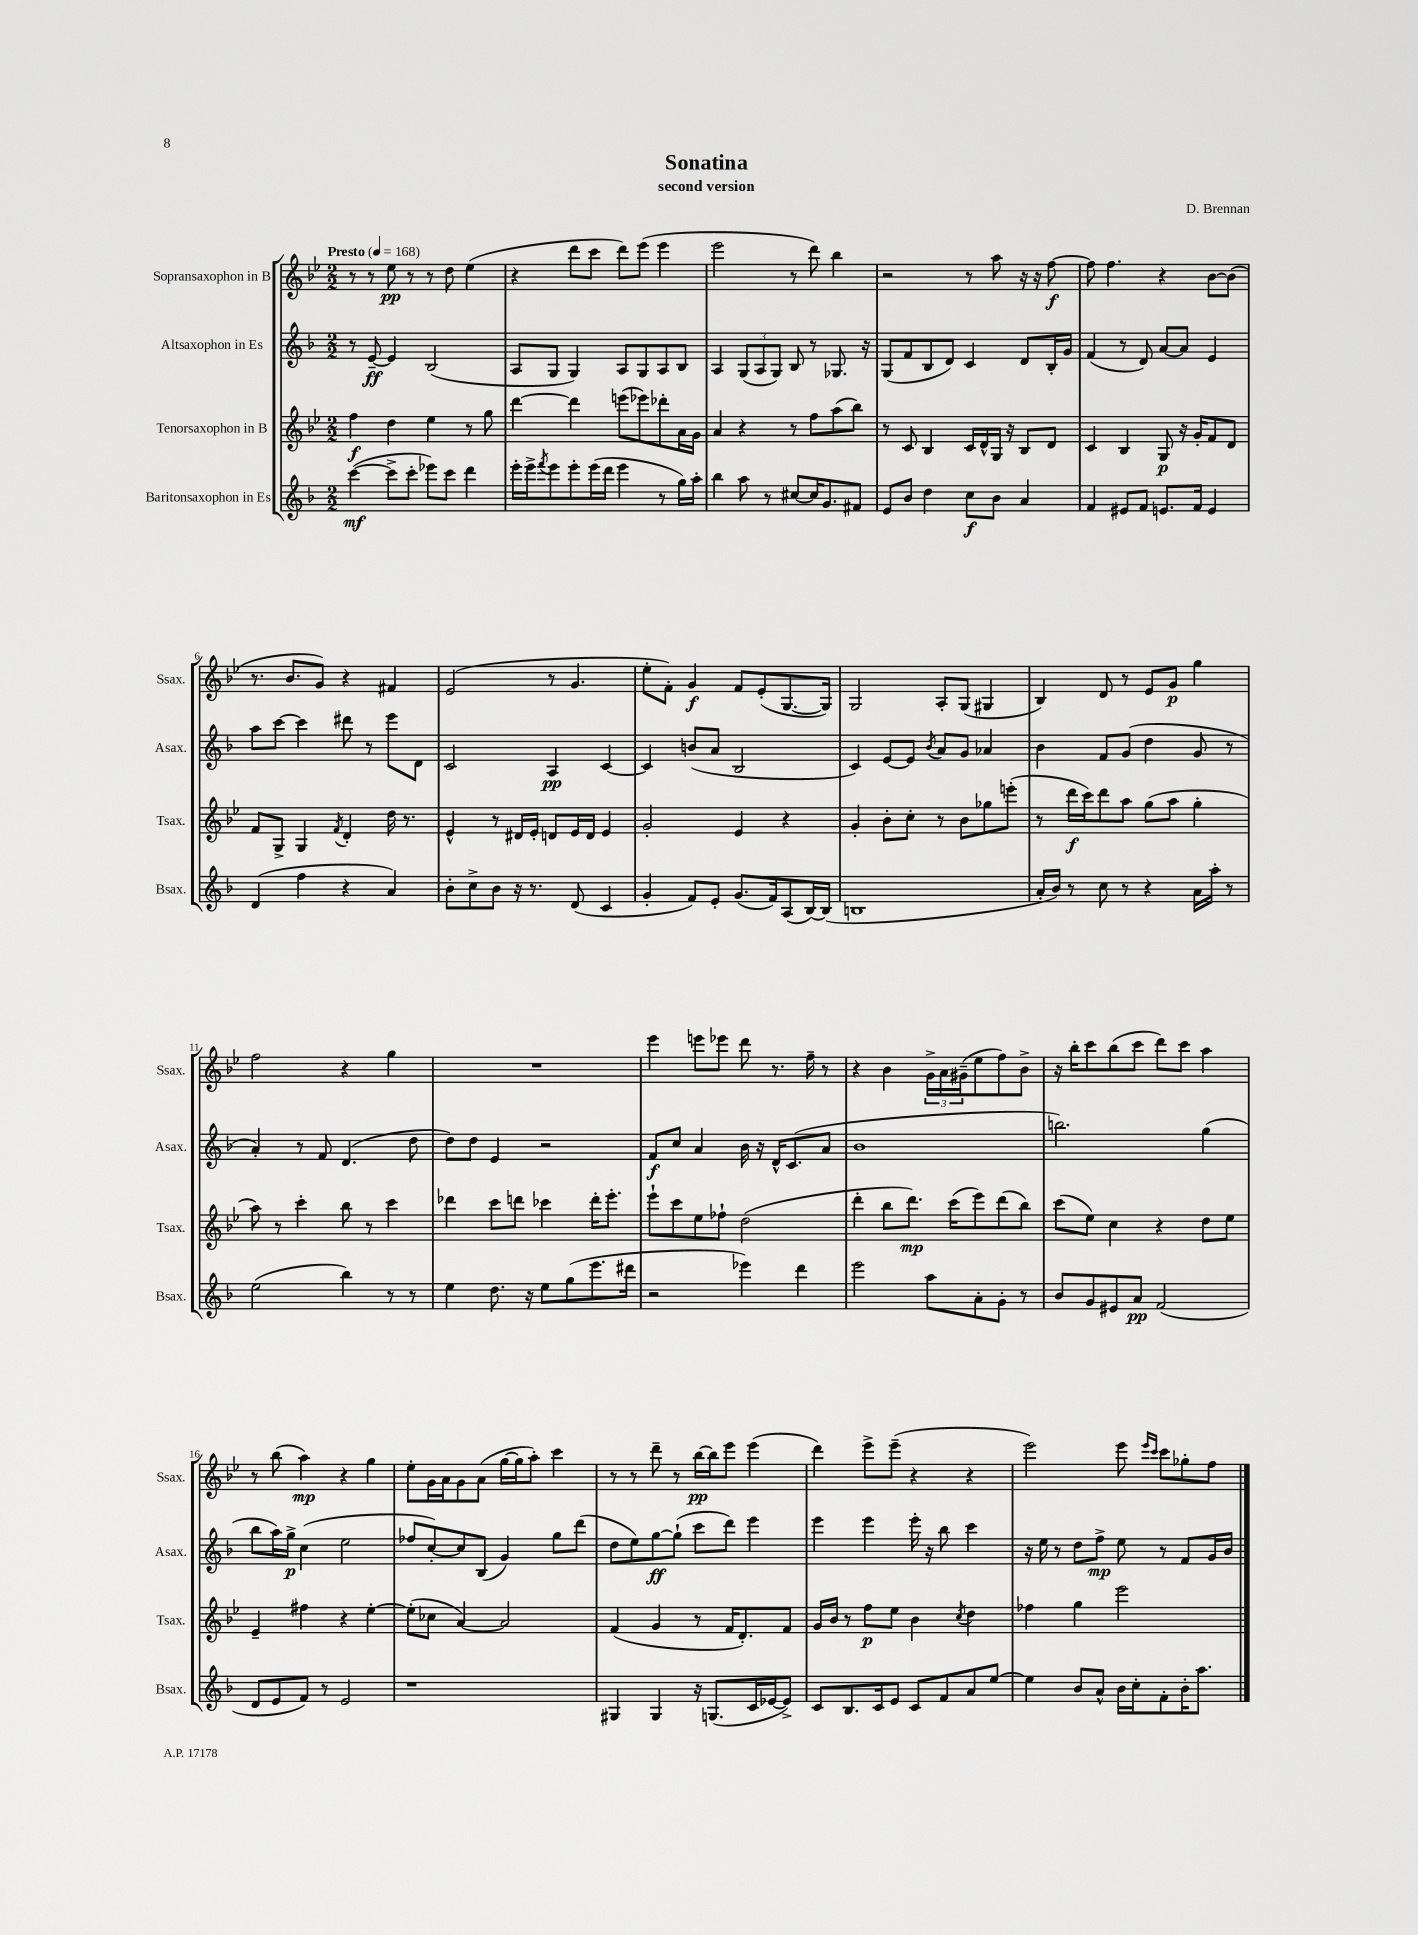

**kern	**dynam	**kern	**dynam	**kern	**dynam	**kern	**dynam
*part4	*part4	*part3	*part3	*part2	*part2	*part1	*part1
*staff4	*staff4	*staff3	*staff3	*staff2	*staff2	*staff1	*staff1
*I"Baritonsaxophon in Es	*	*I"Tenorsaxophon in B	*	*I"Altsaxophon in Es	*	*I"Sopransaxophon in B	*
*I'Bsax.	*	*I'Tsax.	*	*I'Asax.	*	*I'Ssax.	*
*clefG2	*	*clefG2	*	*clefG2	*	*clefG2	*
*k[b-]	*	*k[b-e-]	*	*k[b-]	*	*k[b-e-]	*
*M2/2	*	*M2/2	*	*M2/2	*	*M2/2	*
*MM168	*	*MM168	*	*MM168	*	*MM168	*
=1	=1	=1	=1	=1	=1	=1	=1
!	!	!	!	!	!	!LO:TX:a:B:t=Presto	!
([4ccc\	mf	4ff\	f	8r	.	8r	.
.	.	.	.	[8e~/	ff	8r	.
8ccc^\L]	.	4dd\	.	4e/]	.	8ee-\	pp
8ccc'\J	.	.	.	.	.	8r	.
8eee-X\L)	.	4ee-\	.	(2B-/	.	8r	.
8ccc\J	.	.	.	.	.	8dd\	.
4ddd\	.	8r	.	.	.	(4ee-\	.
.	.	8gg\	.	.	.	.	.
=2	=2	=2	=2	=2	=2	=2	=2
16eee'\LL	.	[4ddd\	.	8A/L	.	4r	.
16eee^\J	.	.	.	.	.	.	.
8qfff/	.	.	.	.	.	.	.
8eee\	.	.	.	8G/J	.	.	.
8eee'\	.	4ddd\]	.	4G/)	.	8ddd\L	.
(16eee\L	.	.	.	.	.	8ccc\J	.
16ddd\JJ	.	.	.	.	.	.	.
4eee\	.	(8eeen\L	.	8A/L	.	8ddd\L)	.
.	.	8eee-X\)	.	8G/	.	(8eee-\J	.
8r	.	8ddd-X'\	.	8A/	.	4eee-\	.
16gg\LL)	.	16a\L	.	8B-/J	.	.	.
16aa'\JJ	.	16g\JJ	.	.	.	.	.
=3	=3	=3	=3	=3	=3	=3	=3
4bb-\	.	4a/	.	4A/	.	2eee-\	.
8aa\	.	4r	.	(12G/L	.	.	.
.	.	.	.	12A/	.	.	.
8r	.	.	.	.	.	.	.
.	.	.	.	12G/J)	.	.	.
[8cc#X/L	.	8r	.	8B-/	.	8r	.
16cc#/K]	.	8ff\L	.	8r	.	8ddd\)	.
8.g/	.	.	.	.	.	.	.
.	.	(8aa\	.	8.G-X/	.	4bb-\	.
8f#X/J	.	8bb-\J)	.	.	.	.	.
.	.	.	.	16r	.	.	.
=4	=4	=4	=4	=4	=4	=4	=4
8e/L	.	8r	.	(8G/L	.	2r	.
8b-/J	.	8c/	.	8f/	.	.	.
4dd\	.	4B-/	.	8B-/	.	.	.
.	.	.	.	8d/J)	.	.	.
8cc\L	f	16c/LL	.	4c/	.	8r	.
.	.	16d^^/	.	.	.	.	.
8b-\J	.	16G/JJ	.	.	.	8aa\	.
.	.	16r	.	.	.	.	.
4a/	.	8B-/L	.	8d/L	.	16r	.
.	.	.	.	.	.	16r	.
.	.	8d/J	.	16B-'/L	.	[8ff\	f
.	.	.	.	16g/JJ	.	.	.
=5	=5	=5	=5	=5	=5	=5	=5
4f/	.	4c/	.	(4f/	.	8ff\]	.
.	.	.	.	.	.	4.ff\	.
8e#X/L	.	4B-/	.	8r	.	.	.
8f/J	.	.	.	8d/)	.	.	.
8.en/L	.	8G/	p	[8a/L	.	4r	.
.	.	16r	.	8a/J]	.	.	.
16f/Jk	.	16g'/KL	.	.	.	.	.
4e/	.	8f/	.	4e/	.	[8b-\L	.
.	.	8d/J	.	.	.	(8b-\J]	.
!!LO:LB:g=z
=6	=6	=6	=6	=6	=6	=6	=6
(4d/	.	8f/L	.	8aa\L	.	8.r	.
.	.	8G^/J	.	[8ccc\J	.	.	.
.	.	.	.	.	.	8.b-/L	.
4ff\	.	4G/	.	4ccc\]	.	.	.
.	.	.	.	.	.	8g/J)	.
.	.	8qf/	.	.	.	.	.
4r	.	4d'/	.	8ddd#X\	.	4r	.
.	.	.	.	8r	.	.	.
4a/)	.	16dd\	.	8eee\L	.	4f#X/	.
.	.	8.r	.	.	.	.	.
.	.	.	.	8d\J	.	.	.
=7	=7	=7	=7	=7	=7	=7	=7
8b-'\L	.	4e-^^/	.	2c/	.	(2e-/	.
8cc^\	.	.	.	.	.	.	.
8b-\J	.	8r	.	.	.	.	.
16r	.	16d#X/LL	.	.	.	.	.
8.r	.	16e-'/JJ	.	.	.	.	.
.	.	8dn/L	.	4A/	pp	8r	.
(8d/	.	16e-/L	.	.	.	4.g/	.
.	.	16d/JJ	.	.	.	.	.
4c/	.	4e-/	.	[4c/	.	.	.
=8	=8	=8	=8	=8	=8	=8	=8
4g'/	.	2g'/	.	4c/]	.	8ee-'\L	.
.	.	.	.	.	.	8f'\J)	.
8f/L)	.	.	.	(8bn/L	.	4g/	f
8e'/J	.	.	.	8a/J	.	.	.
(8.g/L	.	4e-/	.	2B-/	.	8f/L	.
.	.	.	.	.	.	(8e-'/	.
16f/k)	.	.	.	.	.	.	.
(8A/	.	4r	.	.	.	[8.G/	.
[16B-/L)	.	.	.	.	.	.	.
(16B-/JJ]	.	.	.	.	.	16G/Jk])	.
=9	=9	=9	=9	=9	=9	=9	=9
1Bn	.	4g'/	.	4c/)	.	2G/	.
.	.	8b-'\L	.	[8e/L	.	.	.
.	.	8cc'\J	.	8e/J]	.	.	.
.	.	.	.	8qb-/	.	.	.
.	.	8r	.	8a/L	.	8A'/L	.
.	.	8b-\L	.	8g/J	.	(8G/J	.
.	.	8gg-X\	.	4a-X/	.	4G#X/	.
.	.	(8eeen'\J	.	.	.	.	.
=10	=10	=10	=10	=10	=10	=10	=10
16a'/LL	.	8r	.	4b-\	.	4B-/)	.
16b-/JJ)	.	.	.	.	.	.	.
8r	.	16ddd\LL	f	.	.	.	.
.	.	16ccc\J)	.	.	.	.	.
8cc\	.	8ddd\	.	8f/L	.	8d/	.
8r	.	8aa\J	.	(8g/J	.	8r	.
4r	.	(8gg\L	.	4dd\	.	8e-/L	.
.	.	8aa\J	.	.	.	8g/J	p
16a\LL	.	4gg'\	.	8g/	.	4gg\	.
16aa'\JJ	.	.	.	.	.	.	.
8r	.	.	.	8r	.	.	.
!!LO:LB:g=z
=11	=11	=11	=11	=11	=11	=11	=11
(2ee\	.	8aa\)	.	4a'/)	.	2ff\	.
.	.	8r	.	.	.	.	.
.	.	4ccc'\	.	8r	.	.	.
.	.	.	.	8f/	.	.	.
4bb-\)	.	8bb-\	.	(4.d/	.	4r	.
.	.	8r	.	.	.	.	.
8r	.	4ccc\	.	.	.	4gg\	.
8r	.	.	.	8dd\	.	.	.
=12	=12	=12	=12	=12	=12	=12	=12
4ee\	.	4ddd-X\	.	8dd\L)	.	1r	.
.	.	.	.	8dd\J	.	.	.
8.dd\	.	8ccc\L	.	4e/	.	.	.
.	.	8dddn\J	.	.	.	.	.
16r	.	.	.	.	.	.	.
8ee\L	.	4ccc-X\	.	2r	.	.	.
(8gg\	.	.	.	.	.	.	.
8.eee\	.	16ddd'\KL	.	.	.	.	.
.	.	8.eee-'\J	.	.	.	.	.
16ddd#X\Jk	.	.	.	.	.	.	.
=13	=13	=13	=13	=13	=13	=13	=13
2r	.	8eee-`\L	.	8f/L	f	4eee-\	.
.	.	8ccc\	.	8cc/J	.	.	.
.	.	8ee-\	.	4a/	.	8eeen\L	.
.	.	8ff-X`\J	.	.	.	8eee-X\J	.
4eee-X\)	.	(2dd\	.	16b-\	.	8ddd\	.
.	.	.	.	16r	.	.	.
.	.	.	.	16d^^/KL	.	8.r	.
.	.	.	.	(8.c/	.	.	.
4ddd\	.	.	.	.	.	.	.
.	.	.	.	.	.	16ff~\	.
.	.	.	.	8a/J	.	8r	.
=14	=14	=14	=14	=14	=14	=14	=14
2eee\	.	4ddd'\	.	1b-	.	4r	.
.	.	8bb-\L	.	.	.	4b-\	.
.	.	8.ddd\J)	mp	.	.	.	.
8aa\L	.	.	.	.	.	24g^\LL	.
.	.	.	.	.	.	24a\	.
.	.	(16ccc\KL	.	.	.	.	.
.	.	.	.	.	.	(24g#X~\J	.
8a'\	.	8eee-\)	.	.	.	8ee-\	.
8g'\J	.	(8ddd\	.	.	.	8ff\)	.
8r	.	8bb-\J)	.	.	.	8b-^\J	.
=15	=15	=15	=15	=15	=15	=15	=15
8b-/L	.	(8ccc\L	.	2.bbn\)	.	16r	.
.	.	.	.	.	.	16bb-'\KL	.
8g/	.	8ee-\J)	.	.	.	8ccc\	.
8e#X/	.	4cc\	.	.	.	(8bb-\	.
8a/J	pp	.	.	.	.	8ccc\J	.
(2f/	.	4r	.	.	.	8ddd\L)	.
.	.	.	.	.	.	8ccc\J	.
.	.	8dd\L	.	(4gg\	.	4aa\	.
.	.	8ee-\J	.	.	.	.	.
!!LO:LB:g=z
=16	=16	=16	=16	=16	=16	=16	=16
8d/L	.	4e-~/	.	8bb-\L	.	8r	.
8e/	.	.	.	16aa\L)	.	(8bb-\	.
.	.	.	.	16gg^\JJ	p	.	.
8f/J)	.	4ff#X\	.	(4cc\	.	4aa\)	mp
8r	.	.	.	.	.	.	.
2e/	.	4r	.	2ee\	.	4r	.
.	.	[4ee-'\	.	.	.	4gg\	.
=17	=17	=17	=17	=17	=17	=17	=17
1r	.	(8ee-'\L]	.	8ff-X/L	.	8ee-'\L	.
.	.	8cc-X\J	.	[8cc'/)	.	16g\L	.
.	.	.	.	.	.	16a\J	.
.	.	[4a/)	.	8cc/]	.	8g\	.
.	.	.	.	(8B-/J	.	(8a\J	.
.	.	2a/]	.	4g/)	.	[16gg\LL	.
.	.	.	.	.	.	16gg\J]	.
.	.	.	.	.	.	8aa'\J)	.
.	.	.	.	8gg\L	.	4ccc\	.
.	.	.	.	(8ddd\J	.	.	.
=18	=18	=18	=18	=18	=18	=18	=18
4G#X/	.	(4f/	.	8dd\L	.	8r	.
.	.	.	.	8ee\)	.	8r	.
4G#/	.	4g/	.	[8gg\	ff	8ddd~\	.
.	.	.	.	(8gg`\J]	.	8r	.
16r	.	8r	.	8ccc\L	.	[16bb-\LL	pp
(8.Gn/L	.	.	.	.	.	16bb-\J]	.
.	.	16f/KL	.	8ddd\J)	.	8eee-\J	.
.	.	8.d'/)	.	.	.	.	.
16c/L	.	.	.	4eee\	.	(4eee-\	.
[16e-X/J	.	.	.	.	.	.	.
8e-^/J])	.	8f/J	.	.	.	.	.
=19	=19	=19	=19	=19	=19	=19	=19
8c/L	.	16g/LL	.	4eee\	.	4ddd\)	.
.	.	16b-/JJ	.	.	.	.	.
8.B-/	.	8r	.	.	.	.	.
.	.	8ff\L	p	4eee\	.	8eee-^\L	.
16c/k	.	.	.	.	.	.	.
8e/J	.	8ee-\J	.	.	.	(8eee-~\J	.
8c/L	.	4b-\	.	16eee'\	.	4r	.
.	.	.	.	16r	.	.	.
8f/	.	.	.	8bb-\	.	.	.
.	.	8qcc/	.	.	.	.	.
8a/	.	4dd\	.	4ccc\	.	4r	.
[8ee/J	.	.	.	.	.	.	.
=20	=20	=20	=20	=20	=20	=20	=20
4ee\]	.	4ff-X\	.	16r	.	2eee-\)	.
.	.	.	.	16ee\	.	.	.
.	.	.	.	8r	.	.	.
8b-/L	.	4gg\	.	8dd\L	.	.	.
8a^^/J	.	.	.	8ff^\J	mp	.	.
16b-\LL	.	2eee-\	.	8ee\	.	8eee-\	.
16cc'\J	.	.	.	.	.	.	.
.	.	.	.	.	.	16qqeee-/LL	.
.	.	.	.	.	.	16qqccc/JJ	.
8f'\	.	.	.	8r	.	8ccc\L	.
16b-'\K	.	.	.	8f/L	.	8gg-X'\	.
8.aa\J	.	.	.	.	.	.	.
.	.	.	.	16g/L	.	8ff\J	.
.	.	.	.	16b-/JJ	.	.	.
==	==	==	==	==	==	==	==
*-	*-	*-	*-	*-	*-	*-	*-
